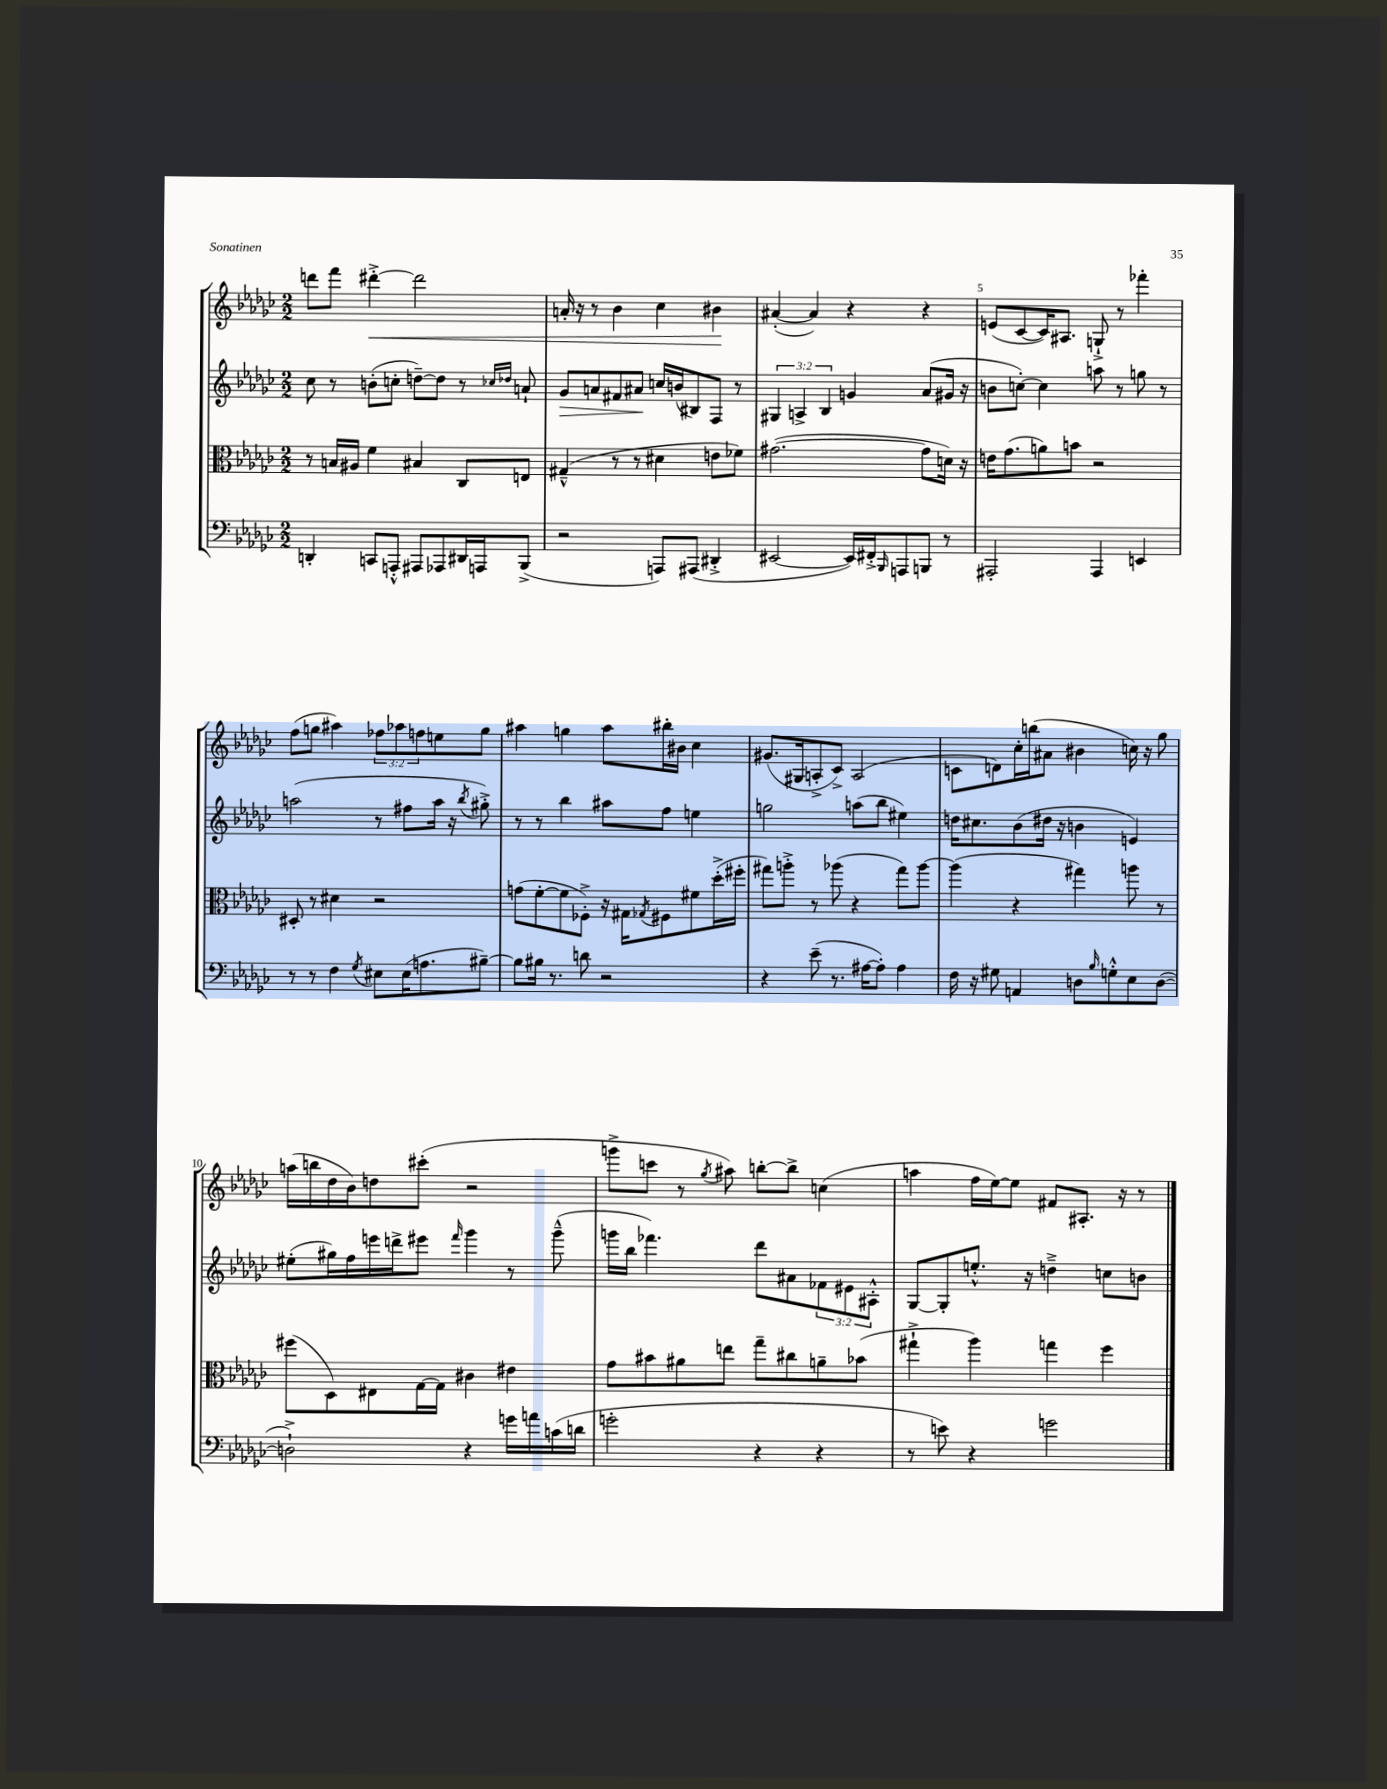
<<
\new StaffGroup <<
\new Staff = "s0" {
    \clef treble \key ges \major \numericTimeSignature \time 2/2 \override Staff.TupletNumber.text = #tuplet-number::calc-fraction-text
    d'''8 f'''8 dis'''4~-.->\< dis'''2 |
    a'16-. r16 r8 bes'4 ces''4 bis'4\! |
    ais'4~-.( ais'4) r4 r4 |
    e'8( ces'8~ ces'16) ais8. g8-!-> r8 fes'''4-. |
    f''8( g''8 ais''4) \tuplet 3/2 { fes''8 aes''8 f''8 } e''8 g''8 |
    ais''4 g''4 ais''8 bis''16-. bis'16 ces''4 |
    gis'8.( gis16 a8-.-> ces'8->) a2( |
    c'8 d'8) ces''16-. b''16( ais'8 bis'4 c''16) r16 ges''8 |
    a''16( b''16 des''16 bes'16) d''8 cis'''8-.( r2 |
    g'''8-> c'''8 r8 \acciaccatura { ges''8 } ais''8) b''8~-. b''8-> c''4( |
    a''4 f''16 ees''16~) ees''8 fis'8 ais8.-. r16 r8 \bar "|." |
}
\new Staff = "s1" {
    \clef treble \key ges \major \numericTimeSignature \time 2/2 \override Staff.TupletNumber.text = #tuplet-number::calc-fraction-text
    ces''8 r8 b'8-.( c''8-. d''8~--) d''8 r8 \grace { ces''16 des''16 } a'8-! |
    ges'8\> a'8 fis'8 ais'8\! c''16 b'16( bis8) f8 r8 |
    \tuplet 3/2 { gis4 a4-> bes4 } g'4 aes'8( gis'16 r16 |
    b'8 c''8~-.) c''4 a''8 r8 g''8 r8 |
    a''2( r8 fis''8 a''16 r16 \acciaccatura { bes''8 } gis''8-.->) |
    r8 r8 bes''4 ais''8 f''8 e''4 |
    g''2 a''8( bes''8 eis''4) |
    d''16 cis''8. bes'8( dis''16 r16 b'4 e'4) |
    eis''8-.( gis''16) f''16 e'''16 d'''16-> eis'''8 \grace { f'''16 } ges'''4 r8 ges'''8---^( |
    g'''16 bes''16 fes'''4.) des'''8 ais'8 \tuplet 3/2 { fes'8 eis'8 ais8-.-^ } |
    ges8~ ges8-. e''8.-.-^ r16 d''4---> c''8 b'8 \bar "|." |
}
\new Staff = "s2" {
    \clef alto \key ges \major \numericTimeSignature \time 2/2
    r8 b16 ais16 f'4 bis4 ces8 e8 |
    gis4---^( r8 r8 dis'4 e'8 fes'8) |
    gis'2.~( gis'8 d'16) r16 |
    e'16 ges'8.( a'8) b'8 r2 |
    dis8-. r8 dis'4 r2 |
    g'8( f'8~-. f'8 fes8-.->) r16 gis16 \acciaccatura { ges8 } fis8 fis'8 des''16-.->( fis''16-. |
    gis''8) a''8-.-> r8 aes''8( r4 gis''8) aes''8~ |
    aes''4( r4 gis''4) a''8 r8 |
    fis''8( des8) eis8 ges16~ ges16 cis'4 eis'4 |
    ges'8 bis'8 ais'8 e''8 ges''8-- cis''8 a'8-- bes'8( |
    gis''4-!-> aes''4) g''4 f''4 \bar "|." |
}
\new Staff = "s3" {
    \clef bass \key ges \major \numericTimeSignature \time 2/2
    d,4-. c,8 a,,8-.-^ ais,,8 aes,,8 dis,16 a,,16 bes,,8->( |
    r2 a,,8) ais,,8( dis,4-.-> |
    eis,2~ eis,16) fis,16-.-> \grace { bes,,16 } a,,8 b,,8 r8 |
    ais,,2-. ais,,4 e,4 |
    r8 r8 f4 \acciaccatura { ges8 } eis8 eis16( a8. bis8~--) |
    bis8 bis16 r8. d'8 r2 |
    r4 ees'8--( r8. ais16~ ais8-.) ais4 |
    f16 r16 gis8 a,4 d8 \grace { bes16 } g8-.-^ ees8 d8~( |
    d2-!->) r4 g'16 a'16 c'16( d'16 |
    g'2-. r4 r4 |
    r8 e'8) r4 g'2 \bar "|." |
}
>>
>>
\layout { \context { \Score currentBarNumber = #2 \override BarNumber.break-visibility = ##(#f #t #t) barNumberVisibility = #(every-nth-bar-number-visible 5) } }
